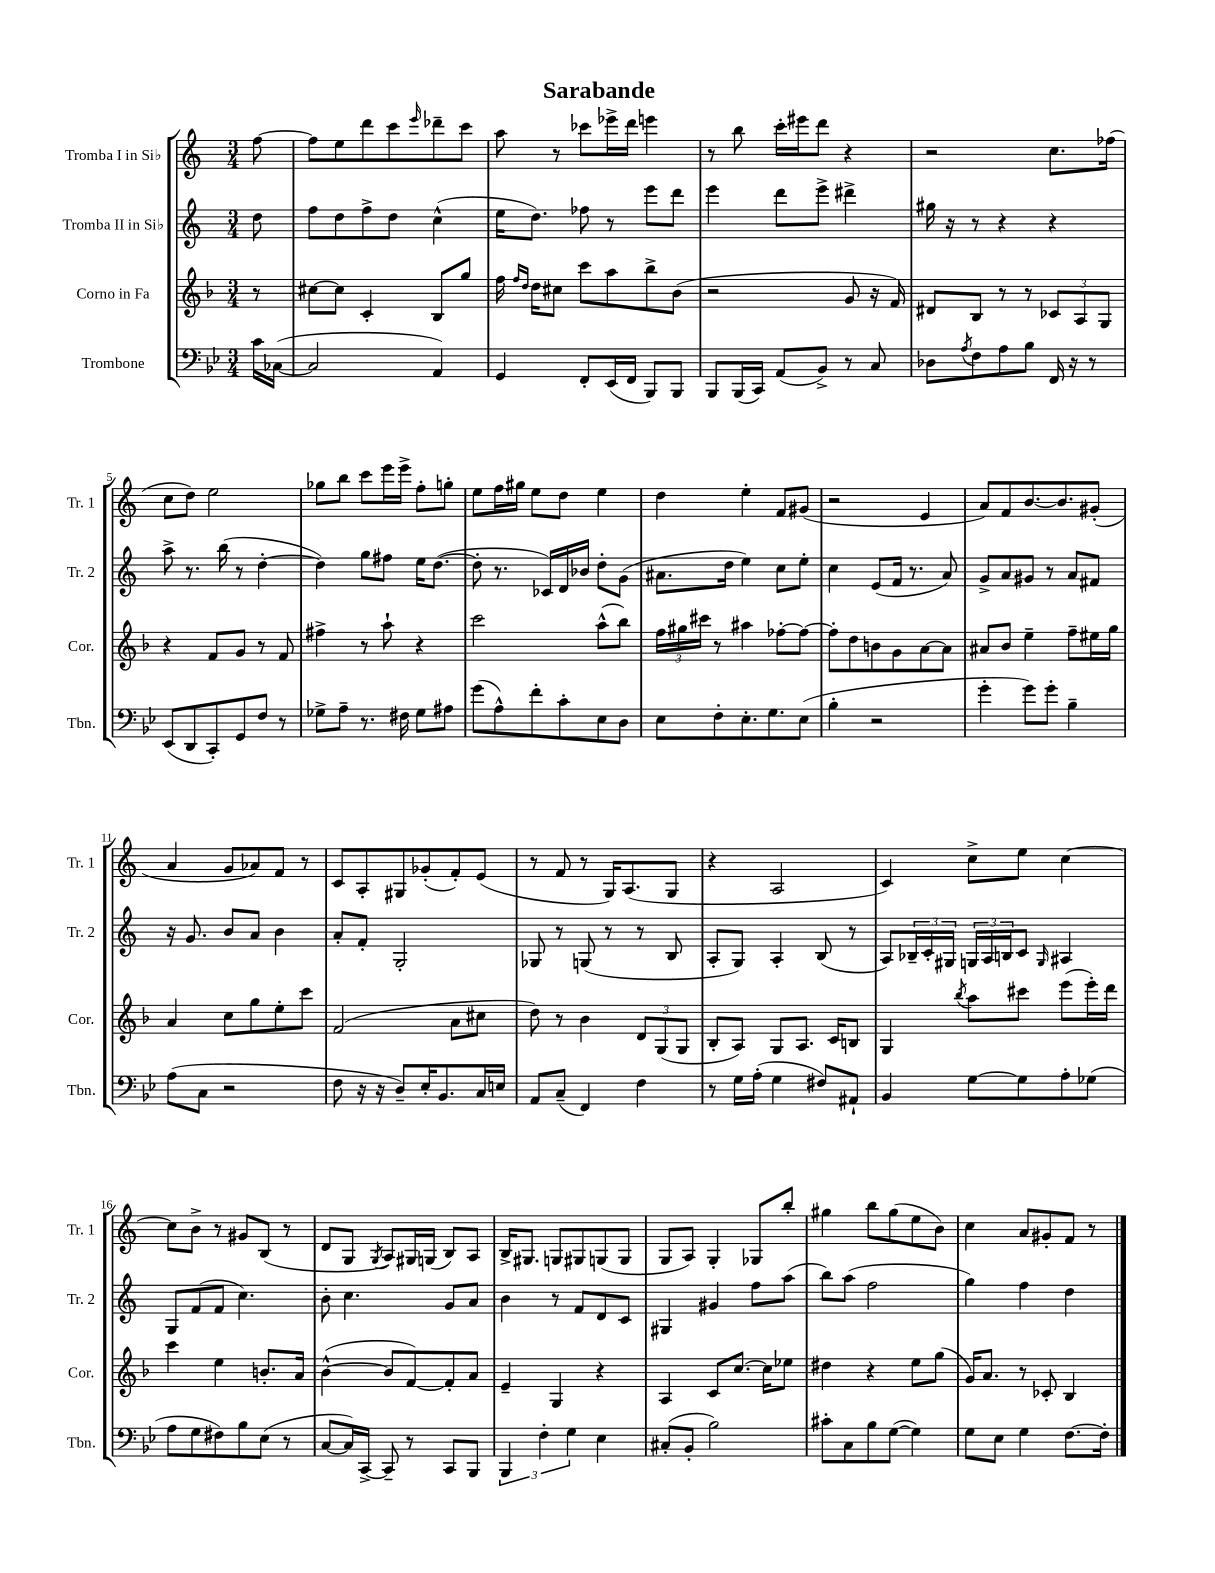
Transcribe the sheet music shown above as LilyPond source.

\header { title = "Sarabande" }
<<
\new StaffGroup <<
\new Staff = "s0" \with { instrumentName = "Tromba I in Sib" shortInstrumentName = "Tr. 1" } {
    \clef treble \key c \major \numericTimeSignature \time 3/4 \partial 8
    f''8~ |
    f''8 e''8 d'''8 c'''8 \grace { e'''16 } des'''8-- c'''8 |
    a''8 r8 ces'''8 ees'''16-> d'''16 e'''4 |
    r8 b''8 c'''16-. eis'''16 d'''8 r4 |
    r2 c''8. fes''16( |
    c''8 d''8) e''2 |
    ges''8 b''8 c'''8 e'''16 e'''16-> f''8-. g''8-. |
    e''8 f''16 gis''16 e''8 d''8 e''4 |
    d''4 e''4-. f'8 gis'8( |
    r2 e'4 |
    a'8) f'8 b'8.~ b'8. gis'8-.( |
    a'4 g'8 aes'8) f'8 r8 |
    c'8 a8-. gis8 ges'8-.( f'8-.) e'8( |
    r8 f'8 r8 g16) a8.( g8 |
    r4 a2 |
    c'4) c''8-> e''8 c''4~ |
    c''8 b'8-> r8 gis'8 b8( r8 |
    d'8 g8 \acciaccatura { g8 } a8) gis16 g16( b8) a8 |
    b16-> gis8. g8 gis8 g8( g8 |
    g8 a8) g4-. ges8 b''8-. |
    gis''4 b''8 gis''8( e''8 b'8) |
    c''4 a'8 gis'8-. f'8 r8 \bar "|." |
}
\new Staff = "s1" \with { instrumentName = "Tromba II in Sib" shortInstrumentName = "Tr. 2" } {
    \clef treble \key c \major \numericTimeSignature \time 3/4 \partial 8
    d''8 |
    f''8 d''8 f''8-> d''8 c''4-^( |
    e''16 d''8.) fes''8 r8 e'''8 d'''8 |
    e'''4 d'''8 e'''8-> dis'''4-> |
    gis''16 r16 r8 r4 r4 |
    a''8-> r8. b''16( r8 d''4~-. |
    d''4) g''8 fis''8 e''16 d''8.~( |
    d''8-. r8. ces'16) d'16 bes'16 d''8-. g'8( |
    ais'8. d''16 e''4) c''8 e''8-. |
    c''4 e'8( f'16 r8. a'8) |
    g'8-> a'8 gis'8 r8 a'8 fis'8 |
    r16 g'8. b'8 a'8 b'4 |
    a'8-. f'8-. g2-. |
    ges8 r8 g8( r8 r8 b8 |
    a8-. g8) a4-. b8( r8 |
    a8) \tuplet 3/2 { bes16-- c'16-. gis16 } \tuplet 3/2 { g16 a16 b16 } c'8 \grace { g16 } ais4 |
    g8 f'8( f'8 c''4.) |
    b'8-. c''4. g'8 a'8 |
    b'4 r8 f'8 d'8 c'8 |
    gis4 gis'4 f''8 a''8( |
    b''8) a''8( f''2 |
    g''4) f''4 d''4 \bar "|." |
}
\new Staff = "s2" \with { instrumentName = "Corno in Fa" shortInstrumentName = "Cor." } {
    \clef treble \key f \major \numericTimeSignature \time 3/4 \partial 8
    r8 |
    cis''8~ cis''8 c'4-. bes8 g''8 |
    f''16 \grace { f''16 d''16 } d''16 cis''8 c'''8 a''8 bes''8-> bes'8( |
    r2 g'8 r16 f'16) |
    dis'8 bes8 r8 r8 \tuplet 3/2 { ces'8 a8 g8 } |
    r4 f'8 g'8 r8 f'8 |
    fis''4-> r8 a''8-! r4 |
    c'''2 a''8-^( bes''8) |
    \tuplet 3/2 { f''16 gis''16 cis'''16 } r8 ais''4 fes''8~-. fes''8~ |
    fes''8-. d''8 b'8 g'8 a'8~ a'8 |
    ais'8 bes'8 e''4-- f''8-- eis''16 g''16 |
    a'4 c''8 g''8 e''8-. c'''8 |
    f'2( a'8 cis''8 |
    d''8) r8 bes'4 \tuplet 3/2 { d'8 g8( g8 } |
    bes8-. a8) g8 a8. c'16 b8 |
    g4 \acciaccatura { bes''8 } a''8 cis'''8 e'''8( e'''16-.) d'''16 |
    c'''4 e''4 b'8.-. a'16 |
    bes'4~-^( bes'8 f'8~) f'8-. a'8 |
    e'4-- g4 r4 |
    a4 c'8 c''8.~ c''16 ees''8 |
    dis''4 r4 e''8 g''8( |
    g'16) a'8. r8 ces'8-. bes4 \bar "|." |
}
\new Staff = "s3" \with { instrumentName = "Trombone" shortInstrumentName = "Tbn." } {
    \clef bass \key bes \major \numericTimeSignature \time 3/4 \partial 8
    c'16 ces16~( |
    ces2 a,4) |
    g,4 f,8-. ees,16( f,16 bes,,8) bes,,8 |
    bes,,8 bes,,16( c,16) a,8( bes,8->) r8 c8 |
    des8 \acciaccatura { a8 } f8 a8 bes8 f,16 r16 r8 |
    ees,8( d,8 c,8-.) g,8 f8 r8 |
    ges8-> a8-- r8. fis16 ges8 ais8 |
    g'8( a8-^) f'8-. c'8-. ees8 d8 |
    ees8 f8-. ees8.-. g8. ees8( |
    bes4-. r2 |
    g'4-. g'8) g'8-. bes4-- |
    a8( c8 r2 |
    f8 r16 r16 d8--) ees16-. bes,8. c16 e16 |
    a,8 c8--( f,4) f4 |
    r8 g16 a16-.( g4 fis8) ais,8-! |
    bes,4 g8~ g8 a8-. ges8( |
    a8 g8 fis8) bes8 ees8( r8 |
    c8~ c16) c,16~-> c,8-- r8 c,8 bes,,8 |
    \tuplet 3/2 { bes,,4 f4-. g4 } ees4 |
    cis8-.( bes,8-. bes2) |
    cis'8-. c8 bes8 g8~( g4) |
    g8 ees8 g4 f8.~ f16-. \bar "|." |
}
>>
>>
